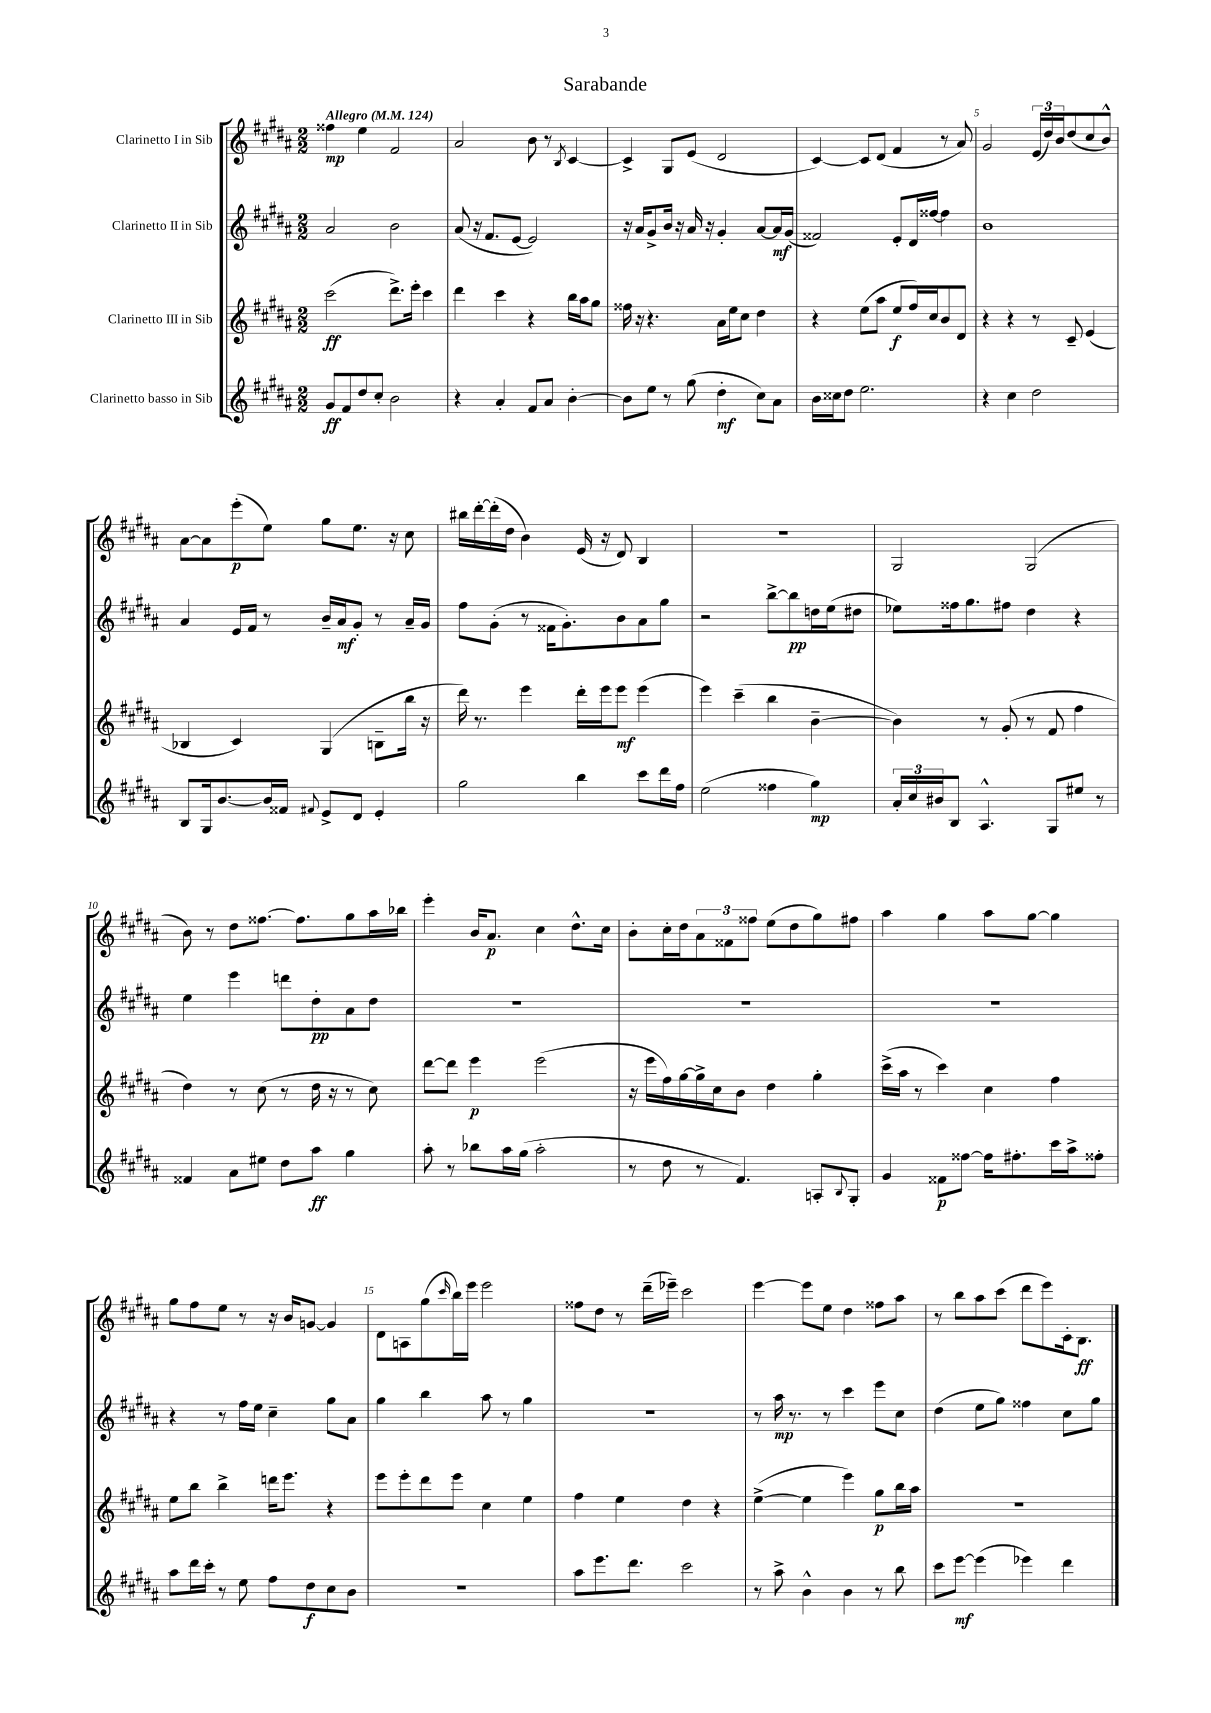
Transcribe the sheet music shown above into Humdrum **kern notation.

**kern	**dynam	**kern	**dynam	**kern	**dynam	**kern	**dynam
*part4	*part4	*part3	*part3	*part2	*part2	*part1	*part1
*staff4	*staff4	*staff3	*staff3	*staff2	*staff2	*staff1	*staff1
*I"Clarinetto basso in Sib	*	*I"Clarinetto III in Sib	*	*I"Clarinetto II in Sib	*	*I"Clarinetto I in Sib	*
*clefG2	*	*clefG2	*	*clefG2	*	*clefG2	*
*k[f#c#g#d#a#]	*	*k[f#c#g#d#a#]	*	*k[f#c#g#d#a#]	*	*k[f#c#g#d#a#]	*
*M2/2	*	*M2/2	*	*M2/2	*	*M2/2	*
*MM124	*	*MM124	*	*MM124	*	*MM124	*
=1	=1	=1	=1	=1	=1	=1	=1
!	!	!	!	!	!	!LO:TX:a:B:t=Allegro	!
8g#/L	ff	(2ccc#\	ff	2a#/	.	4ff##X\	mp
8f#/	.	.	.	.	.	.	.
8dd#/	.	.	.	.	.	4ee\	.
8cc#'/J	.	.	.	.	.	.	.
2b\	.	8.ddd#^\L)	.	2b\	.	2f#/	.
.	.	16eee'\Jk	.	.	.	.	.
.	.	4ccc#\	.	.	.	.	.
=2	=2	=2	=2	=2	=2	=2	=2
4r	.	4ddd#\	.	(8a#/	.	2a#/	.
.	.	.	.	16r	.	.	.
.	.	.	.	8.f#/L	.	.	.
4a#'/	.	4ccc#\	.	.	.	.	.
.	.	.	.	[8e/J	.	.	.
8f#/L	.	4r	.	2e/])	.	8b\	.
8a#/J	.	.	.	.	.	8r	.
.	.	.	.	.	.	8qB/	.
[4b'\	.	16bb\LL	.	.	.	[4c#/	.
.	.	16aa#\J	.	.	.	.	.
.	.	8gg#\J	.	.	.	.	.
=3	=3	=3	=3	=3	=3	=3	=3
8b\L]	.	16ff##X\	.	16r	.	4c#^/]	.
.	.	16r	.	16a#/KL	.	.	.
8ee\J	.	4.r	.	8g#^/	.	.	.
8r	.	.	.	16b/Jk	.	8G#/L	.
.	.	.	.	16r	.	.	.
(8gg#\	.	.	.	16a#/	.	(8e/J	.
.	.	.	.	16r	.	.	.
4dd#'\	mf	16a#\LL	.	4g#'/	.	2d#/	.
.	.	16ee\J	.	.	.	.	.
.	.	8cc#\J	.	.	.	.	.
8cc#\L)	.	4dd#\	.	[8a#/L	.	.	.
8a#\J	.	.	.	16a#/L]	mf	.	.
.	.	.	.	(16g#/JJ	.	.	.
=4	=4	=4	=4	=4	=4	=4	=4
16b\LL	.	4r	.	2f##X/)	.	[4c#/)	.
16cc##X\J	.	.	.	.	.	.	.
8dd#\J	.	.	.	.	.	.	.
2.ee\	.	(8ee\L	.	.	.	8c#/L]	.
.	.	8aa#\J	.	.	.	(8d#/J	.
.	.	8ee/L	f	8e'/L	.	4f#/	.
.	.	16ff#/L)	.	16d#/L	.	.	.
.	.	16cc#/J	.	[16ff##X/JJ	.	.	.
.	.	8b/	.	4ff##\]	.	8r	.
.	.	8d#/J	.	.	.	8a#/)	.
=5	=5	=5	=5	=5	=5	=5	=5
4r	.	4r	.	1b	.	2g#/	.
4cc#\	.	4r	.	.	.	.	.
2dd#\	.	8r	.	.	.	(24e/LL	.
.	.	.	.	.	.	24dd#/)	.
.	.	.	.	.	.	24b/J	.
.	.	8c#~/	.	.	.	(8dd#/	.
.	.	(4e/	.	.	.	8cc#/	.
.	.	.	.	.	.	8b^^/J)	.
!!LO:LB:g=z
=6	=6	=6	=6	=6	=6	=6	=6
8B/L	.	4B-X/	.	4a#/	.	[8a#\L	.
16G#/k	.	.	.	.	.	8a#\]	.
[8.b/	.	.	.	.	.	.	.
.	.	4c#/)	.	16e/LL	.	(8eee'\	p
.	.	.	.	16f#/JJ	.	.	.
16b/L]	.	.	.	8r	.	8ee\J)	.
16f##X/JJ	.	.	.	.	.	.	.
8qqf#X/	.	.	.	.	.	.	.
8e^/L	.	(4G#/	.	16b~/LL	.	8gg#\L	.
.	.	.	.	16a#/J	mf	.	.
8d#/J	.	.	.	8g#'/J	.	8.ee\J	.
4e'/	.	8Bn~\L	.	8r	.	.	.
.	.	.	.	.	.	16r	.
.	.	16bb\Jk	.	16a#~/LL	.	8cc#\	.
.	.	16r	.	16g#/JJ	.	.	.
=7	=7	=7	=7	=7	=7	=7	=7
2gg#\	.	16ddd#\)	.	8ff#\L	.	16bb#X\LL	.
.	.	8.r	.	.	.	[16ddd#'\	.
.	.	.	.	(8g#'\J	.	(16ddd#'\]	.
.	.	.	.	.	.	16dd#\JJ	.
.	.	4eee\	.	8r	.	4b\)	.
.	.	.	.	16f##X\KL	.	.	.
.	.	.	.	8.g#'\)	.	.	.
4bb\	.	16ddd#'\LL	.	.	.	(16e/	.
.	.	16eee\J	.	.	.	16r	.
.	.	8eee\J	mf	8b\	.	8d#/)	.
8ccc#\L	.	(4eee\	.	8a#\	.	4B/	.
16ddd#\L	.	.	.	8gg#\J	.	.	.
16ff#\JJ	.	.	.	.	.	.	.
=8	=8	=8	=8	=8	=8	=8	=8
(2ee\	.	4eee\)	.	2r	.	1r	.
.	.	(4ccc#~\	.	.	.	.	.
4ff##X\	.	4bb\	.	[8bb^\L	.	.	.
.	.	.	.	8bb\]	pp	.	.
4gg#\)	mp	[4b~\	.	16ddn\L	.	.	.
.	.	.	.	(16ee\J	.	.	.
.	.	.	.	8dd#X\J	.	.	.
=9	=9	=9	=9	=9	=9	=9	=9
24a#'/LL	.	4b\])	.	8ee-X\L)	.	2G#/	.
24cc#/	.	.	.	.	.	.	.
24b#X/J	.	.	.	.	.	.	.
8B/J	.	.	.	16ff##X\k	.	.	.
.	.	.	.	8.gg#\	.	.	.
4.A#^^/	.	8r	.	.	.	.	.
.	.	(8g#'/	.	8ff#X\J	.	.	.
.	.	8r	.	4dd#\	.	(2G#/	.
8G#/L	.	8f#/	.	.	.	.	.
8ee#X/J	.	4ff#\	.	4r	.	.	.
8r	.	.	.	.	.	.	.
!!LO:LB:g=z
=10	=10	=10	=10	=10	=10	=10	=10
4f##X/	.	4dd#\)	.	4ee\	.	8b\)	.
.	.	.	.	.	.	8r	.
8a#\L	.	8r	.	4eee\	.	8dd#\L	.
8ee#X\J	.	(8cc#\	.	.	.	[8.ff##X\J	.
8dd#\L	.	8r	.	8dddn\L	.	.	.
.	.	.	.	.	.	8.ff##\L]	.
8aa#\J	ff	16dd#\	.	8dd#'\	pp	.	.
.	.	16r	.	.	.	.	.
4gg#\	.	8r	.	8a#\	.	8gg#\	.
.	.	8cc#\)	.	8dd#\J	.	16aa#\L	.
.	.	.	.	.	.	16bb-X\JJ	.
=11	=11	=11	=11	=11	=11	=11	=11
8aa#'\	.	[8ddd#\L	.	1r	.	4eee'\	.
8r	.	8ddd#\J]	.	.	.	.	.
8bb-X\L	.	4eee\	p	.	.	16b/KL	.
.	.	.	.	.	.	8.a#/J	p
16aa#\L	.	.	.	.	.	.	.
(16gg#\JJ	.	.	.	.	.	.	.
2aa#'\	.	(2eee\	.	.	.	4cc#\	.
.	.	.	.	.	.	8.dd#^^\L	.
.	.	.	.	.	.	16cc#\Jk	.
=12	=12	=12	=12	=12	=12	=12	=12
8r	.	16r	.	1r	.	8b'\L	.
.	.	16eee\LL	.	.	.	.	.
8dd#\	.	16ff#\)	.	.	.	16cc#'\L	.
.	.	[16gg#\	.	.	.	16dd#\J	.
8r	.	16gg#^\]	.	.	.	12a#\	.
.	.	16cc#\J	.	.	.	.	.
.	.	.	.	.	.	12f##X\	.
4.f#/)	.	8b\J	.	.	.	.	.
.	.	.	.	.	.	12ff##X\J	.
.	.	4dd#\	.	.	.	(8ee\L	.
.	.	.	.	.	.	8dd#\	.
8An'/L	.	4gg#'\	.	.	.	8gg#\)	.
8qqB/	.	.	.	.	.	.	.
8G#'/J	.	.	.	.	.	8ff#X\J	.
=13	=13	=13	=13	=13	=13	=13	=13
4g#/	.	(16ccc#^\LL	.	1r	.	4aa#\	.
.	.	16aa#\JJ	.	.	.	.	.
.	.	8r	.	.	.	.	.
8f##X\L	p	4ccc#\)	.	.	.	4gg#\	.
[8ff##X\J	.	.	.	.	.	.	.
16ff##\KL]	.	4cc#\	.	.	.	8aa#\L	.
8.ff#X'\	.	.	.	.	.	.	.
.	.	.	.	.	.	[8gg#\J	.
16ccc#\L	.	4ff#\	.	.	.	4gg#\]	.
16aa#^\J	.	.	.	.	.	.	.
8ff##X'\J	.	.	.	.	.	.	.
!!LO:LB:g=z
=14	=14	=14	=14	=14	=14	=14	=14
8aa#\L	.	8ee\L	.	4r	.	8gg#\L	.
16ddd#\L	.	8bb\J	.	.	.	8ff#\	.
16ccc#'\JJ	.	.	.	.	.	.	.
8r	.	4bb^\	.	8r	.	8ee\J	.
8ee\	.	.	.	16ff#\LL	.	8r	.
.	.	.	.	16ee\JJ	.	.	.
8ff#\L	.	16dddn\KL	.	4cc#~\	.	16r	.
.	.	8.eee\J	.	.	.	16b/KL	.
8dd#\	f	.	.	.	.	[8gn/J	.
8cc#\	.	4r	.	8gg#\L	.	4g/]	.
8b\J	.	.	.	8a#\J	.	.	.
=15	=15	=15	=15	=15	=15	=15	=15
1r	.	8eee\L	.	4gg#\	.	8d#\L	.
.	.	8eee'\	.	.	.	8An\	.
.	.	8ddd#\	.	4bb\	.	(8gg#\	.
.	.	.	.	.	.	16qqccc#/	.
.	.	8eee\J	.	.	.	16bb\L)	.
.	.	.	.	.	.	16eee\JJ	.
.	.	4cc#\	.	8aa#\	.	2eee\	.
.	.	.	.	8r	.	.	.
.	.	4ee\	.	4gg#\	.	.	.
=16	=16	=16	=16	=16	=16	=16	=16
8aa#\L	.	4ff#\	.	1r	.	8ff##X\L	.
8.eee\	.	.	.	.	.	8dd#\J	.
.	.	4ee\	.	.	.	8r	.
8.ddd#\J	.	.	.	.	.	.	.
.	.	.	.	.	.	(16ddd#~\LL	.
.	.	.	.	.	.	16eee-X~\JJ)	.
2ccc#\	.	4dd#\	.	.	.	2ccc#\	.
.	.	4r	.	.	.	.	.
=17	=17	=17	=17	=17	=17	=17	=17
8r	.	([4ee^\	.	8r	.	[4eee\	.
8aa#^\	.	.	.	16aa#\	mp	.	.
.	.	.	.	8.r	.	.	.
4b^^\	.	4ee\]	.	.	.	8eee\L]	.
.	.	.	.	8r	.	8ee\J	.
4b\	.	4eee\)	.	4ccc#\	.	4dd#\	.
8r	.	8gg#\L	p	8eee\L	.	8ff##X\L	.
8bb\	.	16bb\L	.	8cc#\J	.	8aa#\J	.
.	.	16aa#\JJ	.	.	.	.	.
=18	=18	=18	=18	=18	=18	=18	=18
8ccc#\L	.	1r	.	(4dd#\	.	8r	.
[8eee\J	mf	.	.	.	.	8bb\L	.
(4eee\]	.	.	.	8ee\L	.	8aa#\	.
.	.	.	.	8gg#\J)	.	(8ccc#\J	.
4eee-X\)	.	.	.	4ff##X\	.	8ddd#\L	.
.	.	.	.	.	.	8eee\)	.
4ddd#\	.	.	.	8cc#\L	.	16c#'\k	.
.	.	.	.	.	.	8.B\J	ff
.	.	.	.	8gg#\J	.	.	.
==	==	==	==	==	==	==	==
*-	*-	*-	*-	*-	*-	*-	*-
